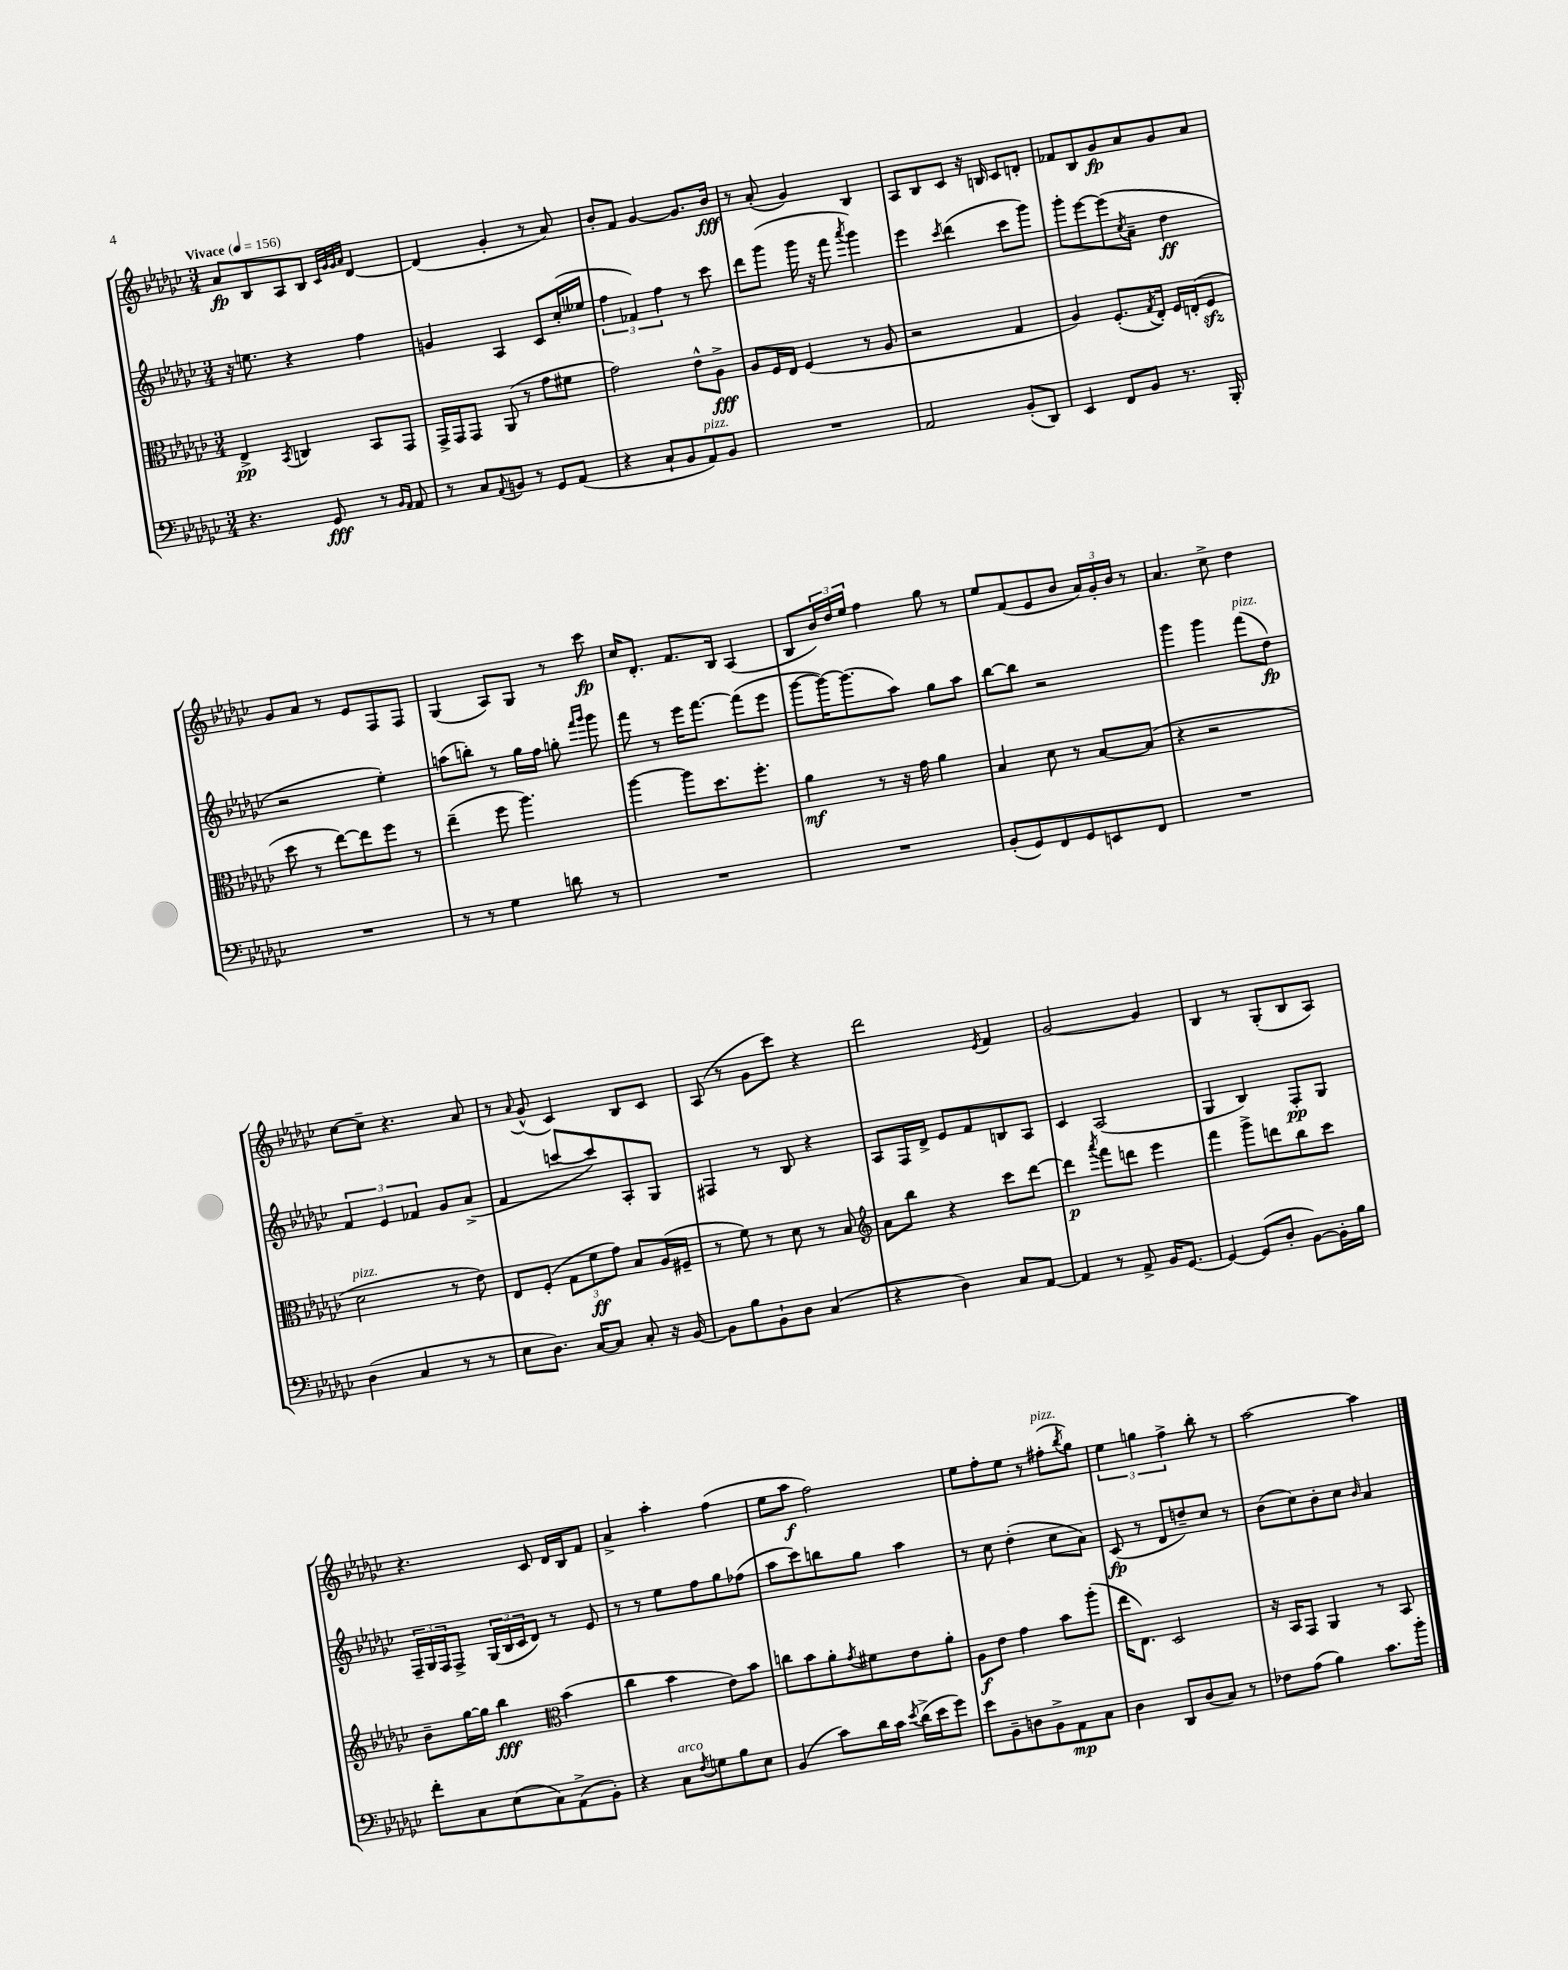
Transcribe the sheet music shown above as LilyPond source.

<<
\new StaffGroup <<
\new Staff = "s0" {
    \clef treble \key ges \major \numericTimeSignature \time 3/4 \tempo "Vivace" 4 = 156
    aes'8\fp bes8 aes8 bes8 \grace { ces'32 ges'32 ges'32 aes'32 } des'4~ |
    des'4( ges'4-. r8 aes'8) |
    bes'8-. f'8 ges'4~ ges'8. bes'16\fff |
    r8 aes'8-.( ges'4) bes4 |
    aes8 bes8 ces'8 r16 b16 ces'8 d'8-. |
    fes'8 bes8 ges'8\fp aes'8 ges'8 aes'8 |
    ges'8 aes'8 r8 ees'8 f8 f8 |
    ges4( aes8) ges8 r8 ces'''8\fp |
    ces''16 des'8.-. f'8. bes16 aes4( |
    bes8 \tuplet 3/2 { bes'16) des''16 ees''16 } f''4 ges''8 r8 |
    ees''8 f'8( ees'8 bes'8 \tuplet 3/2 { aes'16) ges'16-. bes'16 } r8 |
    aes'4. ces''8-> des''4 |
    ces''8~ ces''8-- r4. aes'8 |
    r8 \appoggiatura { aes'8 } ges'8-^( ces'4) bes8 ces'8 |
    aes8( r8 ges'8 ces'''8) r4 |
    des'''2 \acciaccatura { ees'8 } f'4 |
    ges'2~ ges'4 |
    bes4 r8 ges8-.( bes8 aes8) |
    r4. ces'8 des'16 bes16 f'8 |
    aes'4-> aes''4-. f''4( |
    ees''8 aes''8\f f''2) |
    ees''8 f''8-. ees''8 r8 fis''8-.^\markup { \italic "pizz." }( \acciaccatura { bes''8 } ges''8) |
    \tuplet 3/2 { ees''4 g''4 f''4-> } bes''8-. r8 |
    aes''2~ aes''4 \bar "|." |
}
\new Staff = "s1" {
    \clef treble \key ges \major \numericTimeSignature \time 3/4
    r16 e''8. r4 f''4 |
    g'4 aes4 ces'8 ces''16-.( eeses''16 |
    \tuplet 3/2 { f''4 fes'4) f''4 } r8 ces'''8 |
    des'''8 ges'''8( ges'''16 r16 f'''8 \acciaccatura { aes'''8 } ges'''4) |
    ees'''4 \acciaccatura { ces'''8 } des'''4( ces'''8 ges'''8) |
    ges'''8-. ees'''8~ ees'''8( \acciaccatura { ces''8 } aes'8-- des''4\ff |
    r2 ees''4-.) |
    a''8( b''8-.) r8 ges''16 f''16 g''8-. \grace { f'''16 ges'''16 } ges'''8 |
    f'''8 r8 ees'''16 f'''8.~ f'''8( ees'''8 |
    ges'''8~ ges'''16~) ges'''8.( aes''8) ges''8 aes''8 |
    bes''8~ bes''8 r2 |
    ges'''4 ges'''4 f'''8^\markup { \italic "pizz." }( des''8\fp) |
    \tuplet 3/2 { f'4 ees'4 fes'4 } ges'8 aes'8->( |
    f'4 c'''8~ c'''8) aes8-. ges8 |
    fis4 r8 bes8 r4 |
    aes8 f16 des'16-> ees'8 f'8 b8 aes8 |
    ces'4 aes2( |
    ges4 bes4) f8-.\pp ges8 |
    \tuplet 3/2 { f16-- ges16 f16 } f8-> \tuplet 3/2 { ges16( bes16 ces'16 } des'8) r8 ees'8 |
    r8 r8 ees''8 f''8 ges''8 fes''8( |
    aes''8 ces'''8) b''8 ges''8 aes''4 |
    r8 ces''8 des''4-.( ces''8 aes'8) |
    ces'8\fp( r8 des'8 d''8--) ces''8 r8 |
    bes'8( ces''8) bes'8-. ces''8 \grace { bes'16 } aes'4 \bar "|." |
}
\new Staff = "s2" {
    \clef alto \key ges \major \numericTimeSignature \time 3/4
    ees4->\pp \acciaccatura { bes,8 } c4 bes,8 ges,8 |
    ges,16-> ges,16 ges,8 aes,8( r8 ges'8 fis'8 |
    ges'2) ees'8-^ aes8->\fff |
    aes8 f16 ees16 f4( r8 aes8 |
    r2 ges4 |
    aes4) f8.-.( \acciaccatura { ges8 } ees16-.) f16 e16-.( f8\sfz |
    des''8 r8 ees''8~) ees''8 f''8 r8 |
    ees''4--( f''8 aes''4.) |
    aes''4~ aes''8 des''8. f''8.-. |
    aes'4\mf r8 r16 ges'16 aes'4 |
    bes4 des'8 r8 bes8~ bes8( |
    r4 r2 |
    des'2^\markup { \italic "pizz." } r8 ees'8) |
    ees8 f8-.( \tuplet 3/2 { ges8 f'8\ff ges'8) } bes8 aes16( fis16-- |
    r8 f'8) r8 des'8 r8 bes8 |
    \clef treble aes'8 bes''8 r4 ces'''8 des'''8~ |
    des'''4\p \acciaccatura { aes'''8 } f'''8 d'''8 ees'''4 |
    f'''4 ges'''8-> d'''8 bes''8 ces'''8 |
    bes'8-- ges''16~ ges''16 bes''4\fff \clef alto bes'4( |
    ces''4 bes'4 ees'8) bes'8 |
    c''8 bes'8 aes'8-. \acciaccatura { ges'8 } fis'8 ees'8 aes'8-. |
    aes8\f ees'8 ges'4 bes'8 aes''8-.( |
    ees''16 ees8.) des2 |
    r16 bes,16 ges,8 aes,4 r8 bes,8 \bar "|." |
}
\new Staff = "s3" {
    \clef bass \key ges \major \numericTimeSignature \time 3/4
    r4. ges,8\fff r8 \grace { bes,16 aes,16 } aes,8 |
    r8 ces8 \appoggiatura { aes,8 } b,8 r8 ges,8 aes,8( |
    r4 ces8-! bes,8 aes,8^\markup { \italic "pizz." }) bes,8 |
    R2. |
    aes,2 bes,8-.( des,8) |
    ees,4 f,8 bes,8 r8. bes,,16-. |
    R2. |
    r8 r8 ges4 d'8 r8 |
    R2. |
    R2. |
    bes,8-.( ges,8) f,8 ges,8 e,8 f,8 |
    R2. |
    des4( ces4 r8 r8 |
    ees8 des8.) ces16~ ces8 ces8-. r16 bes,16~ |
    bes,8 bes8 bes,8-! des8 ces4( |
    r4 des4) ces8 aes,8~ |
    aes,4 r8 aes,8-> bes,16 ges,8.~ |
    ges,4~ ges,8( des8-. bes,8~) bes,16-. bes16 |
    f'8-. ces8 ees8( ces8) aes,8->( bes,8-.) |
    r4 ces8^\markup { \italic "arco" } \acciaccatura { f8 } g8 bes8 ees8 |
    bes,4( ces'8) des'16 ces'16 \acciaccatura { ees'8 } des'16->( ees'16 ges'8) |
    ees'8 bes,8-- d8 bes,8-> aes,8\mp ces8 |
    des4 des,8 des8( ces8) r8 |
    fes8 aes8( bes4) ces'8. bes'16-. \bar "|." |
}
>>
>>
\layout { \context { \Score \remove "Bar_number_engraver" } }
